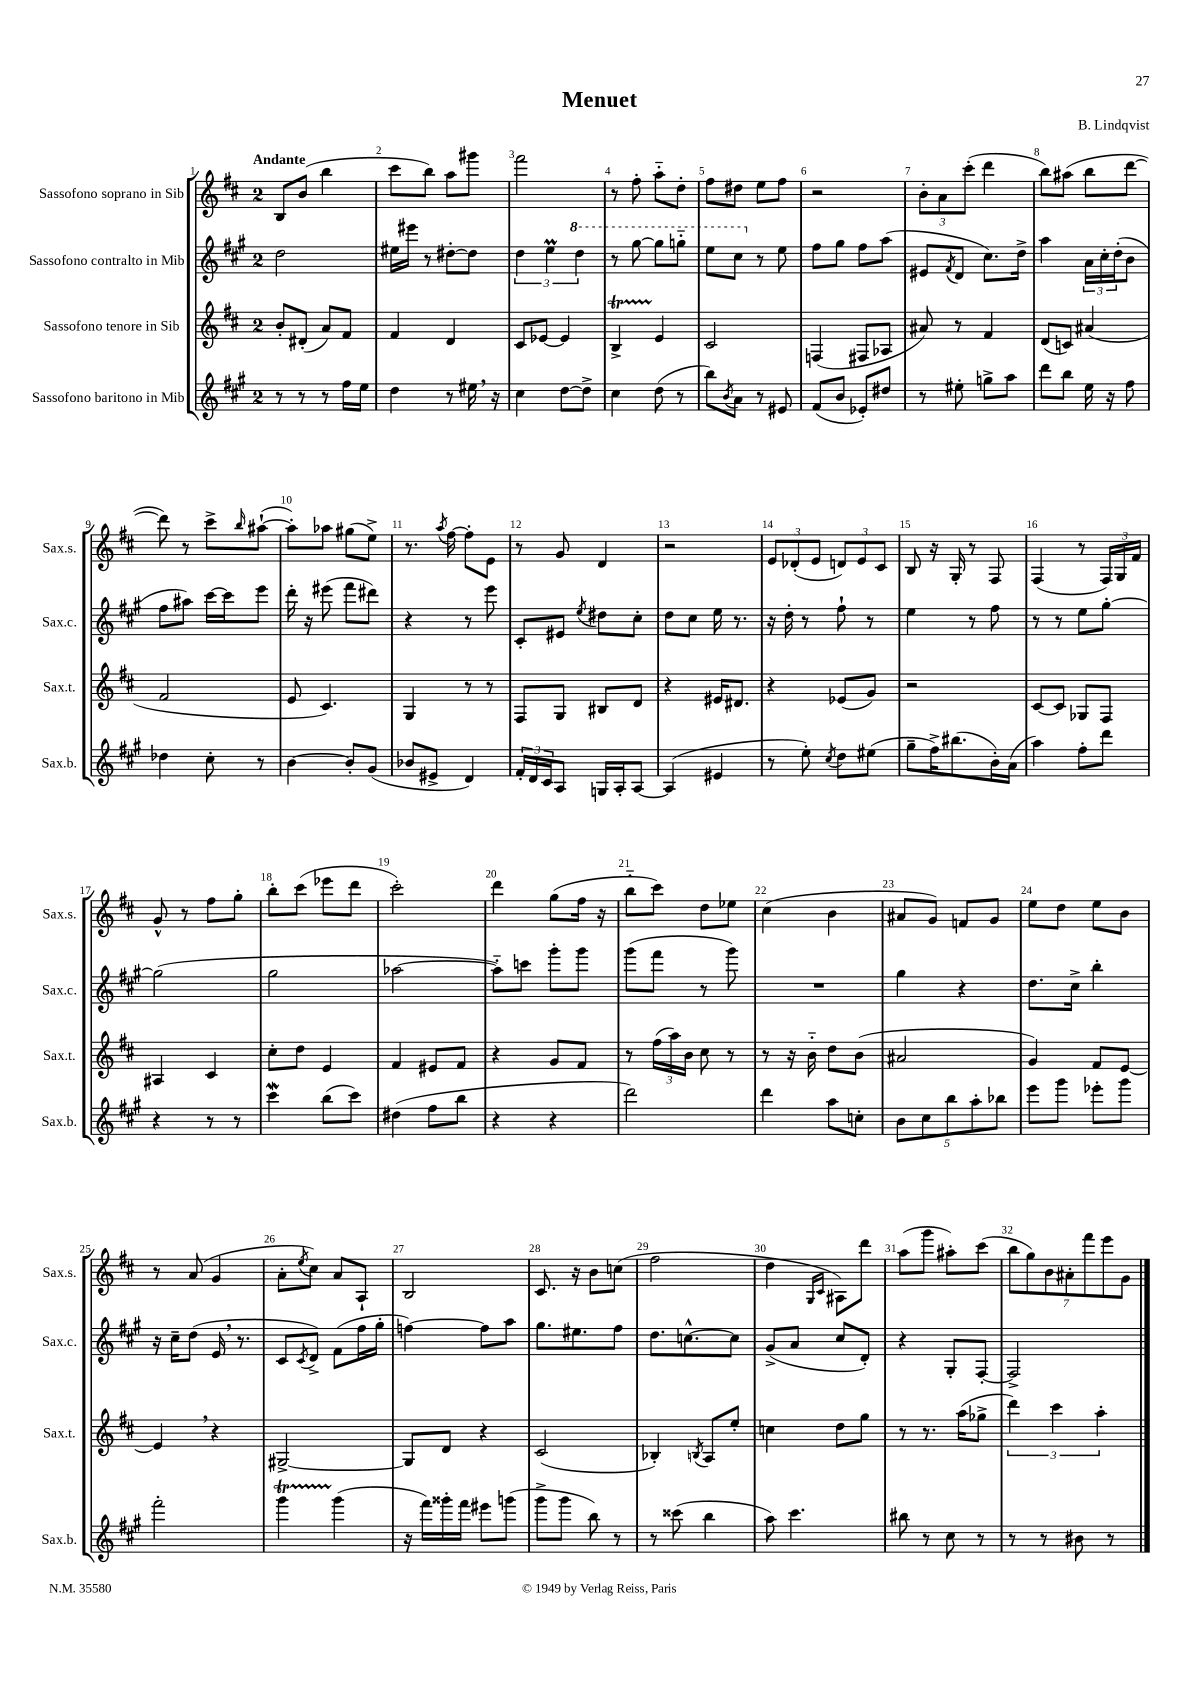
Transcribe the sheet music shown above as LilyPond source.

\header { title = "Menuet" composer = "B. Lindqvist" }
<<
\new StaffGroup <<
\new Staff = "s0" \with { instrumentName = "Sassofono soprano in Sib" shortInstrumentName = "Sax.s." } {
    \clef treble \key d \major \once \override Staff.TimeSignature.style = #'single-digit \time 2/4 \tempo "Andante"
    b8 b'8( b''4 |
    cis'''8 b''8) a''8 gis'''8 |
    fis'''2 |
    r8 fis''8-. a''8-_ d''8-. |
    fis''8 dis''8 e''8 fis''8 |
    r2 |
    \tuplet 3/2 { b'8-. a'8 cis'''8-.( } d'''4 |
    b''8) ais''8( b''8 d'''8~ |
    d'''8) r8 cis'''8-> \grace { b''16 } ais''8~-!( |
    ais''8-.) aes''8 gis''8( e''8->) |
    r8. \acciaccatura { a''8 } fis''16~ fis''8-. e'8 |
    r8 g'8 d'4 |
    r2 |
    \tuplet 3/2 { e'8 des'8-.( e'8 } \tuplet 3/2 { d'8) e'8 cis'8 } |
    b8 r16 g16-. r8 fis8 |
    fis4( r8 \tuplet 3/2 { fis16) g16 fis'16 } |
    g'8-^ r8 fis''8 g''8-. |
    b''8-. cis'''8( ees'''8 d'''8 |
    cis'''2-.) |
    d'''4 g''8( fis''16 r16 |
    b''8-_ cis'''8) d''8 ees''8 |
    cis''4( b'4 |
    ais'8 g'8) f'8 g'8 |
    e''8 d''8 e''8 b'8 |
    r8 a'8( g'4 |
    a'8-. \acciaccatura { e''8 } cis''8) a'8 a8-! |
    b2 |
    cis'8. r16 b'8 c''8( |
    fis''2 |
    d''4 \grace { g16 cis'16 } ais8) d'''8 |
    a''8( g'''8 ais''8-.) cis'''8( |
    \tuplet 7/4 { b''8 g''8) b'8 ais'8-. fis'''8 e'''8 g'8 } \bar "|." |
}
\new Staff = "s1" \with { instrumentName = "Sassofono contralto in Mib" shortInstrumentName = "Sax.c." } {
    \clef treble \key a \major \once \override Staff.TimeSignature.style = #'single-digit \time 2/4
    d''2 |
    eis''16 eis'''16 r8 dis''8~-. dis''8 |
    \tuplet 3/2 { d''4 e''4\prall \ottava #1 d'''4 } |
    r8 gis'''8~ gis'''8 g'''8-_ |
    e'''8 cis'''8 \ottava #0 r8 e''8 |
    fis''8 gis''8 fis''8 a''8( |
    eis'8 \acciaccatura { fis'8 } d'8 cis''8.) d''16-> |
    a''4 \tuplet 3/2 { a'16 cis''16-. d''16-.( } b'8 |
    fis''8 ais''8) cis'''16~ cis'''16 e'''8 |
    d'''16-. r16 eis'''8( fis'''8 dis'''8) |
    r4 r8 e'''8 |
    cis'8-. eis'8 \acciaccatura { e''8 } dis''8 cis''8-. |
    d''8 cis''8 e''16 r8. |
    r16 d''16-. r8 fis''8-! r8 |
    e''4 r8 fis''8 |
    r8 r8 e''8 gis''8~-. |
    gis''2( |
    gis''2 |
    aes''2~ |
    aes''8-_) c'''8 gis'''8-. gis'''8 |
    gis'''8( fis'''8 r8 gis'''8) |
    R2 |
    gis''4 r4 |
    d''8. cis''16-> b''4-. |
    r16 cis''16-- d''8( e'16 \breathe r8. |
    cis'8 \acciaccatura { cis'8 } d'8->) fis'8( fis''16 gis''16-. |
    f''4~) f''8 a''8 |
    gis''8. eis''8. fis''8 |
    d''8. c''8.~-^ c''8 |
    gis'8->( a'8 cis''8 d'8-.) |
    r4 gis8-. fis8~-. |
    fis2-> \bar "|." |
}
\new Staff = "s2" \with { instrumentName = "Sassofono tenore in Sib" shortInstrumentName = "Sax.t." } {
    \clef treble \key d \major \once \override Staff.TimeSignature.style = #'single-digit \time 2/4
    b'8-. dis'8-.( a'8) fis'8 |
    fis'4 d'4 |
    cis'8 ees'8~ ees'4 |
    b4->\startTrillSpan e'4\stopTrillSpan |
    cis'2 |
    f4( fis8 aes8 |
    ais'8) r8 fis'4 |
    d'8( c'8) ais'4( |
    fis'2 |
    e'8 cis'4.) |
    g4 r8 r8 |
    fis8 g8 bis8 d'8 |
    r4 eis'16 dis'8. |
    r4 ees'8( g'8) |
    r2 |
    cis'8~ cis'8 ges8 fis8 |
    ais4 cis'4 |
    cis''8-. d''8 e'4 |
    fis'4 eis'8 fis'8 |
    r4 g'8 fis'8 |
    r8 \tuplet 3/2 { fis''16( a''16) b'16 } cis''8 r8 |
    r8 r16 b'16-_ d''8 b'8( |
    ais'2 |
    g'4) fis'8 e'8~ |
    e'4 \breathe r4 |
    gis2~-> |
    gis8 d'8 r4 |
    cis'2( |
    bes4-.) \acciaccatura { b8 } a8 e''8-. |
    c''4 d''8 g''8 |
    r8 r8. a''16( ges''8-> |
    \tuplet 3/2 { d'''4) cis'''4 a''4-. } \bar "|." |
}
\new Staff = "s3" \with { instrumentName = "Sassofono baritono in Mib" shortInstrumentName = "Sax.b." } {
    \clef treble \key a \major \once \override Staff.TimeSignature.style = #'single-digit \time 2/4
    r8 r8 r8 fis''16 e''16 |
    d''4 r8 eis''16 \breathe r16 |
    cis''4 d''8~ d''8-> |
    cis''4 d''8( r8 |
    b''8) \acciaccatura { b'8 } a'8 r8 eis'8 |
    fis'8( b'8 ees'8-.) dis''8 |
    r8 eis''8-. g''8-> a''8 |
    d'''8 b''8 e''16 r16 fis''8 |
    des''4 cis''8-. r8 |
    b'4~ b'8-. gis'8( |
    bes'8 eis'8-> d'4) |
    \tuplet 3/2 { fis'16-. d'16 cis'16 } a8 g16 a16-. a8~ |
    a4( eis'4 |
    r8 e''8-.) \acciaccatura { cis''8 } d''8 eis''8( |
    gis''8-- fis''16->) bis''8.( b'16-.) a'16( |
    a''4) fis''8-. d'''8 |
    r4 r8 r8 |
    cis'''4\mordent b''8( cis'''8) |
    dis''4( fis''8 b''8 |
    r4 r4 |
    d'''2) |
    d'''4 a''8 c''8-. |
    \tuplet 5/4 { b'8 cis''8 b''8 a''8-. bes''8 } |
    e'''8 gis'''8 ees'''8-. gis'''8 |
    fis'''2-. |
    gis'''4\startTrillSpan gis'''4\stopTrillSpan( |
    r16 fis'''16) gisis'''16-. fis'''16 eis'''8 g'''8( |
    gis'''8-> gis'''8 b''8) r8 |
    r8 cisis'''8( b''4 |
    a''8) cis'''4. |
    bis''8 r8 cis''8 r8 |
    r8 r8 bis'8 r8 \bar "|." |
}
>>
>>
\layout { \context { \Score \override BarNumber.break-visibility = ##(#f #t #t) barNumberVisibility = #all-bar-numbers-visible } }
